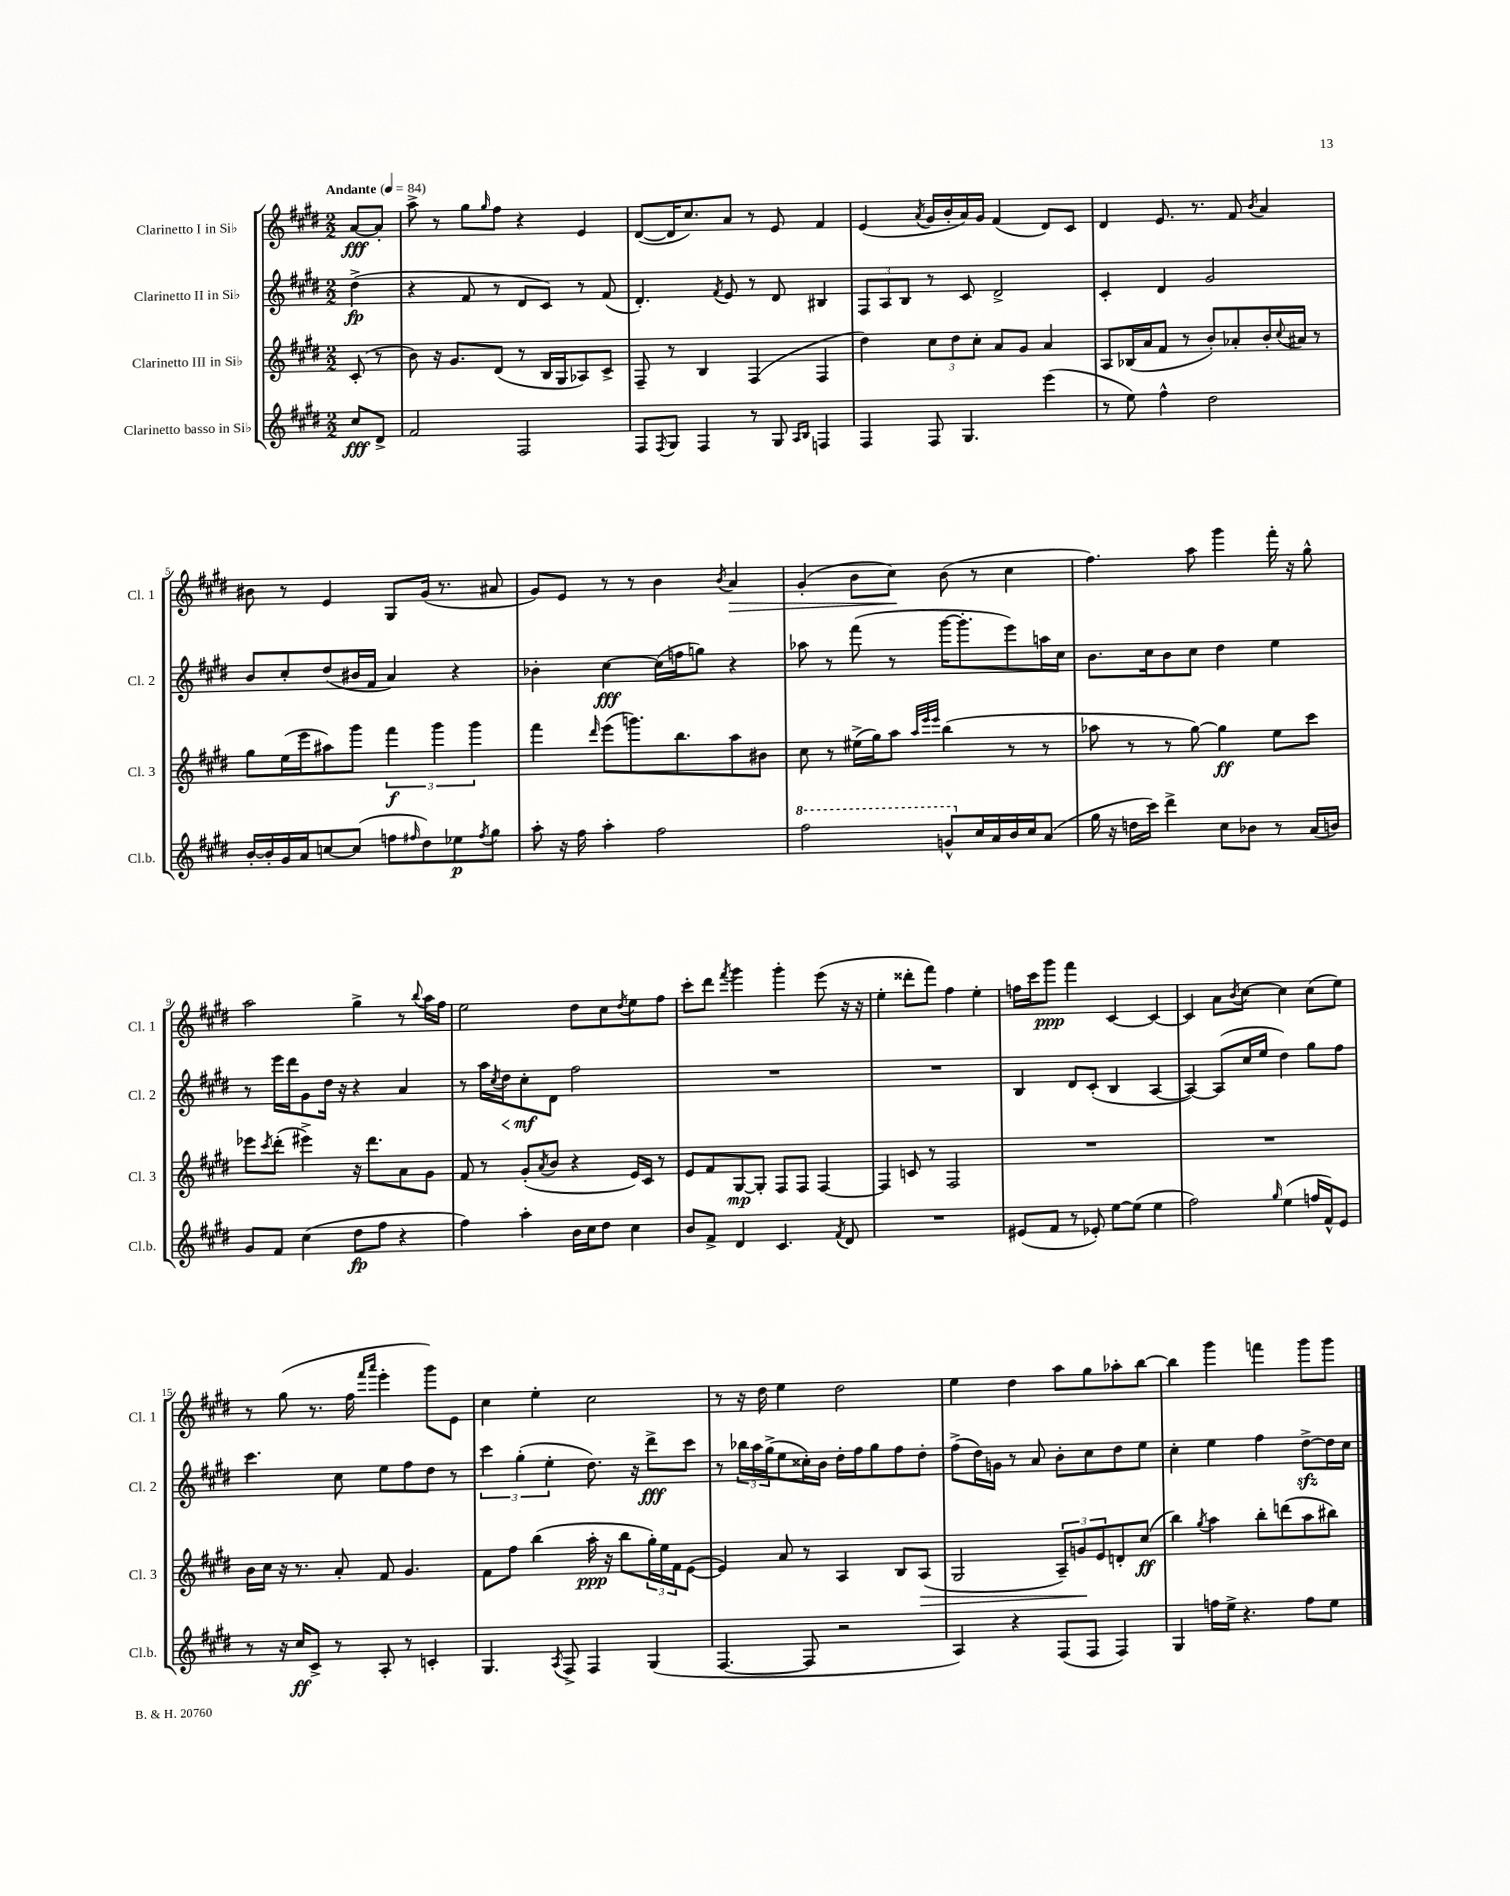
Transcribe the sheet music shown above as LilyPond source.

<<
\new StaffGroup <<
\new Staff = "s0" \with { instrumentName = "Clarinetto I in Sib" shortInstrumentName = "Cl. 1" } {
    \clef treble \key e \major \numericTimeSignature \time 2/2 \partial 4 \tempo "Andante" 4 = 84
    a'8~\fff a'8-. |
    a''8-> r8 gis''8 \grace { gis''16 } fis''8 r4 e'4 |
    dis'8~( dis'16 cis''8.) a'8 r8 e'8 fis'4 |
    e'4( \acciaccatura { a'8 } gis'16 b'16-. a'16) gis'16 fis'4( dis'8) cis'8 |
    dis'4 e'8. r8. fis'8 \acciaccatura { b'8 } a'4 |
    bis'8 r8 e'4 gis8 gis'16( r8. ais'8 |
    gis'8) e'8 r8 r8 b'4 \acciaccatura { b'8 } a'4\> |
    gis'4-.( b'8 cis''8\!) b'8( r8 cis''4 |
    fis''4.) a''8 gis'''4 fis'''16-. r16 gis''8-^ |
    a''2 gis''4-> r8 \appoggiatura { b''8 } a''16 fis''16 |
    e''2 dis''8 cis''8 \acciaccatura { dis''8 } e''8 fis''8 |
    cis'''8-. dis'''8 \acciaccatura { fis'''8 } gis'''4 gis'''4-. e'''8( r16 r16 |
    e''4-. disis'''8-. fis'''8) fis''4 e''4-. |
    f''16 cis'''16 gis'''8\ppp fis'''4 cis'4~ cis'4~ |
    cis'4 a'8 \acciaccatura { b'8 } cis''8~ cis''4 cis''8( e''8) |
    r8 gis''8( r8. fis''16 \grace { fis'''16 a'''16 } e'''4-. gis'''8) e'8 |
    cis''4 e''4-. cis''2 |
    r8 r16 dis''16 e''4 dis''2 |
    e''4 dis''4 a''8 gis''8 aes''8-. b''8~ |
    b''4 gis'''4 f'''4 gis'''8 gis'''8 \bar "|." |
}
\new Staff = "s1" \with { instrumentName = "Clarinetto II in Sib" shortInstrumentName = "Cl. 2" } {
    \clef treble \key e \major \numericTimeSignature \time 2/2 \partial 4
    dis''4->\fp( |
    r4 fis'8 r8 dis'8 cis'8) r8 fis'8( |
    dis'4.-.) \acciaccatura { fis'8 } e'8 r8 dis'8 bis4 |
    \tuplet 3/2 { fis8 a8 b8 } r8 cis'8 dis'2-> |
    cis'4-. dis'4 gis'2 |
    b'8 cis''8-. dis''8( bis'16 fis'16 a'4) r4 |
    bes'4-. cis''4~\fff cis''16( f''16 g''8) r4 |
    aes''8 r8 fis'''8( r8 gis'''16~ gis'''8.-. e'''8) a''16 cis''16 |
    b'8. cis''16 b'8 cis''8 dis''4 e''4 |
    r8 e'''16 dis'''16 gis'8 dis''16 r16 r4 a'4 |
    r8 a''16 \acciaccatura { cis''8 } dis''16\< cis''8-.\mf\! dis'8 fis''2 |
    R1 |
    R1 |
    b4 dis'8 cis'8-.( b4 a4~ |
    a4~) a8( cis''16 e''16 dis''4) gis''8 fis''8 |
    cis'''4. cis''8 e''8 fis''8 dis''8 r8 |
    \tuplet 3/2 { cis'''4 gis''4-.( e''4-. } dis''8.) r16 dis'''8->\fff cis'''8 |
    r8 \tuplet 3/2 { bes''16 a''16 gis''16->( } e''8 cisis''16-.) b'16 dis''16-. fis''16 gis''8 fis''8 dis''8-. |
    fis''8->( dis''16) g'16 r8 a'8 b'8-. cis''8 dis''8 e''8 |
    cis''4-. e''4 fis''4 dis''8~->\sfz dis''16 cis''16 \bar "|." |
}
\new Staff = "s2" \with { instrumentName = "Clarinetto III in Sib" shortInstrumentName = "Cl. 3" } {
    \clef treble \key e \major \numericTimeSignature \time 2/2 \partial 4
    cis'8-.( r8 |
    b'8) r16 gis'8. dis'8( r8 b16 gis16 aes8) cis'8-> |
    fis8-- r8 b4 fis4( fis4 |
    dis''4) \tuplet 3/2 { cis''8 dis''8 cis''8-. } a'8 gis'8 a'4 |
    a8 bes16( a'16 fis'8 r8 b'8-.) aes'8-. b'16-. \appoggiatura { cis''8 } ais'16 r8 |
    gis''8 e''16( e'''16 ais''8) gis'''8 \tuplet 3/2 { fis'''4\f gis'''4 gis'''4 } |
    fis'''4 \grace { dis'''16 } e'''8( g'''8.) b''8. a''8 bis'8 |
    cis''8 r8 eis''16->( gis''16) a''8 \grace { a''32 e'''32 e'''32 } b''4( r8 r8 |
    aes''8 r8 r8 gis''8~) gis''4\ff e''8 cis'''8 |
    ees'''8 \acciaccatura { cis'''8 } dis'''8-.( eis'''4->) r16 dis'''8. a'8 gis'8 |
    fis'8 r8 gis'8-.( \acciaccatura { a'8 } b'8 r4 e'16) cis'16 r8 |
    e'8 fis'8 gis8~\mp gis8-. fis8 fis8 fis4~ |
    fis4 c'8 r8 fis2 |
    R1 |
    R1 |
    b'16 cis''16 r16 r8. a'8-. fis'8 gis'4. |
    fis'8 fis''8 b''4( a''16-.\ppp r16 b''8 \tuplet 3/2 { gis''16-.) e''16 fis'16 } e'8~( |
    e'4) a'8 r8 a4 b8 a8\>( |
    gis2 \tuplet 3/2 { a8--) g'8\! e'8 } d'8-. cis''8\ff( |
    b''4) \acciaccatura { gis''8 } a''4 b''8-. d'''8( a''8 bis''8) \bar "|." |
}
\new Staff = "s3" \with { instrumentName = "Clarinetto basso in Sib" shortInstrumentName = "Cl.b." } {
    \clef treble \key e \major \numericTimeSignature \time 2/2 \partial 4
    cis''8\fff dis'8-> |
    fis'2 fis2 |
    fis8 \acciaccatura { fis8 } gis8 fis4 r8 gis8 \grace { a16 b16 } f4 |
    fis4 fis8 gis4. e'''4( |
    r8 e''8) fis''4-^ dis''2 |
    b'16~-. b'16-. gis'16 a'16 c''8~ c''8( f''8 \grace { fis''16 } dis''8) ees''8\p \acciaccatura { fis''8 } gis''8 |
    a''8-. r16 fis''16 a''4-. fis''2 |
    \ottava #1 fis'''2 g''8-^ \ottava #0 cis''16 a'16 b'16 cis''16 a'8( |
    gis''16 r16 d''16 cis'''16) dis'''4-> cis''8 bes'8 r8 a'16( b'16) |
    gis'8 fis'8 cis''4( dis''8\fp fis''8 r4 |
    fis''4) a''4-. b'16 cis''16 dis''8 cis''4 |
    b'8 fis'8-> dis'4 cis'4. \acciaccatura { fis'8 } dis'8 |
    R1 |
    eis'8( fis'8 r8 ees'8-.) e''8~ e''8( e''4 |
    fis''2) \grace { gis''16 } e''4( f''16 fis'16-^) e'8 |
    r8 r16 cis''16\ff cis'8-> r8 a8-. r8 c'4-. |
    gis4. \acciaccatura { a8 } fis8-> fis4 gis4( |
    fis4.~ fis8 r2 |
    a4) r4 fis8( fis8 fis4) |
    gis4 f''16 e''16-> r4. f''8 e''8 \bar "|." |
}
>>
>>
